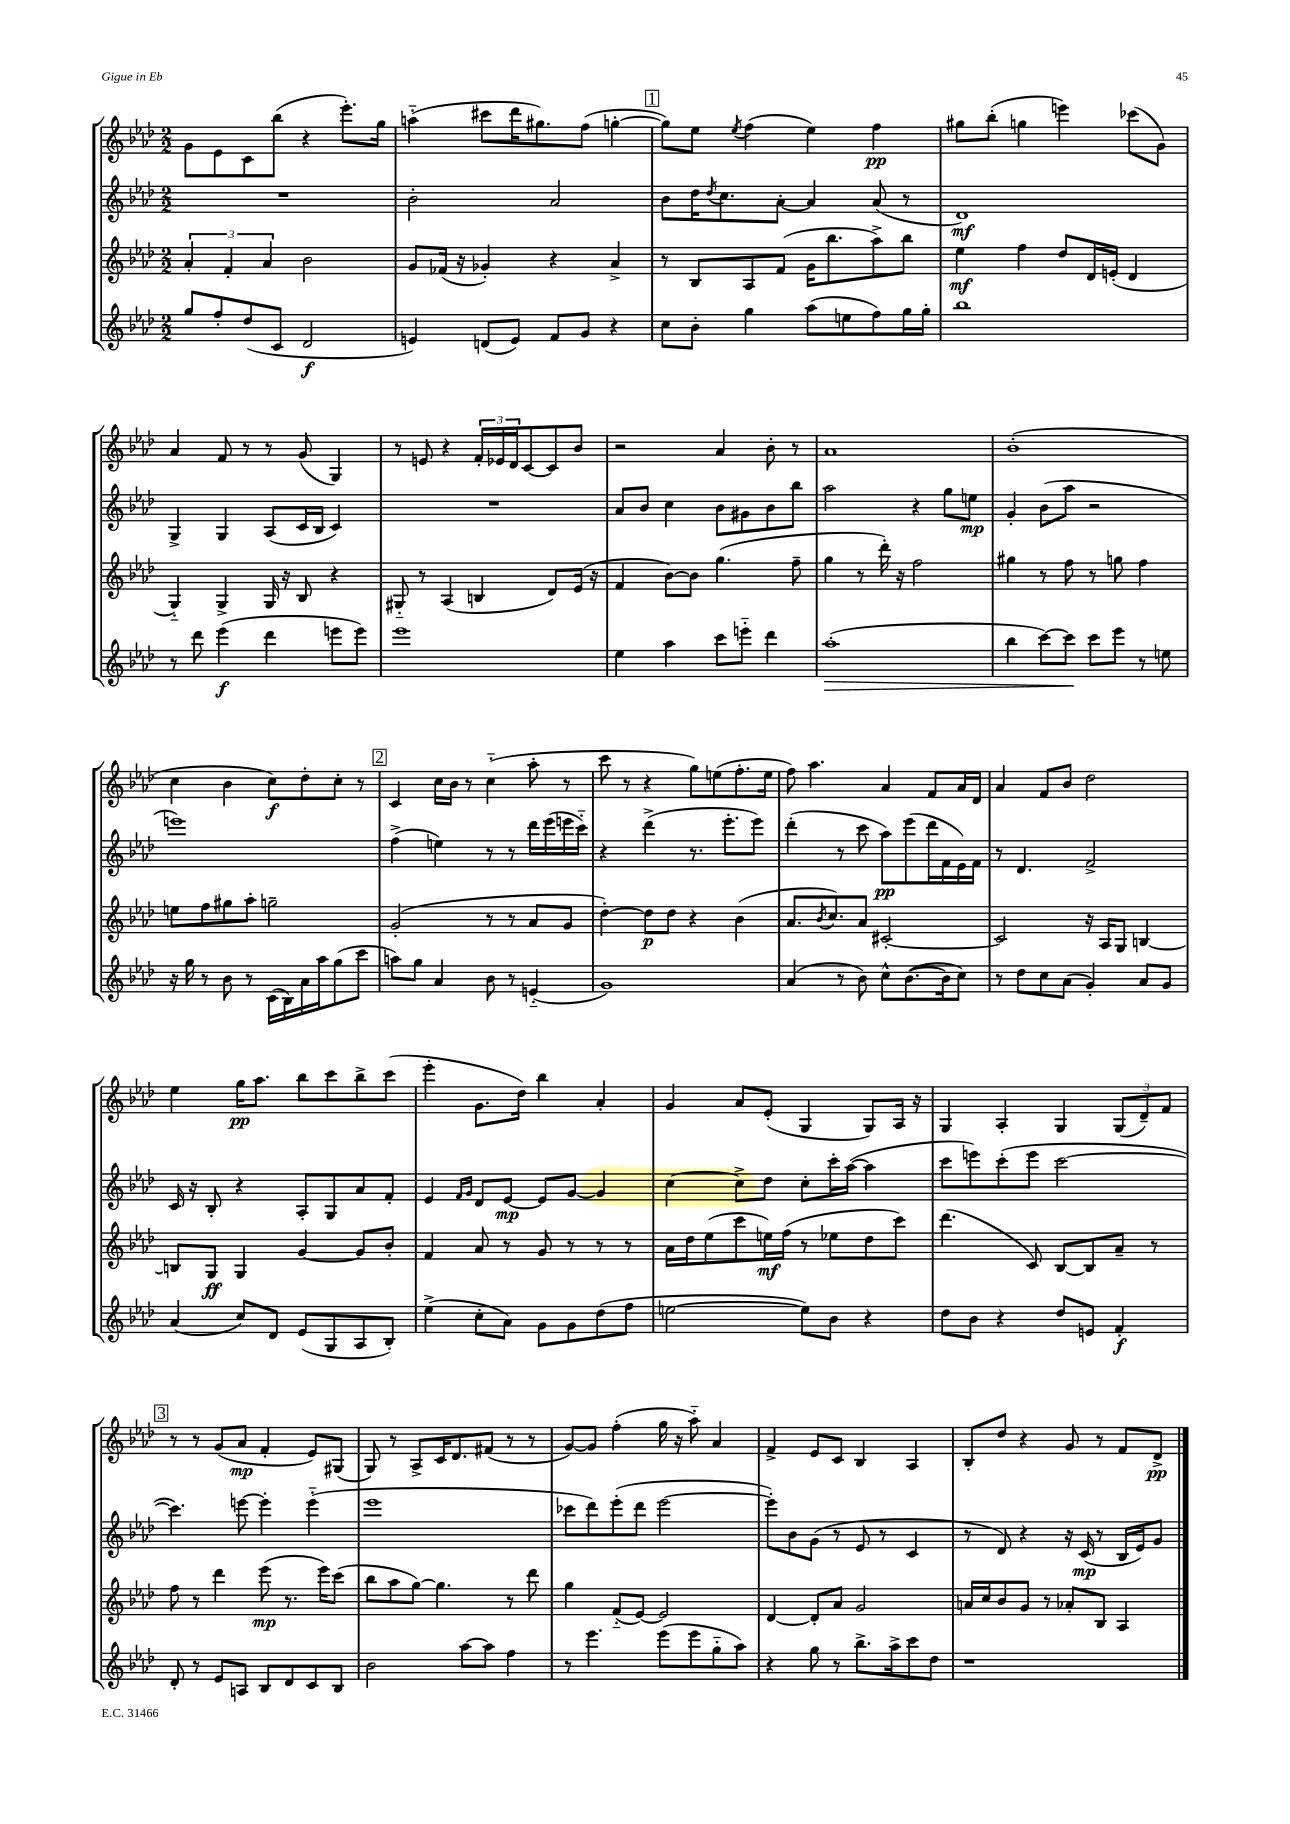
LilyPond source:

<<
\new StaffGroup <<
\new Staff = "s0" {
    \clef treble \key aes \major \numericTimeSignature \time 2/2
    g'8 ees'8 c'8 bes''8( r4 ees'''8.-.) g''16 |
    a''4-_( cis'''8 des'''16 gis''8.) f''8( g''4~-. |
    \mark \markup { \box "1" } g''8) ees''8 \acciaccatura { ees''8 } f''4( ees''4) f''4\pp |
    gis''8 bes''8-.( g''4 e'''4) ces'''8( g'8) |
    aes'4 f'8 r8 r8 g'8( g4) |
    r8 e'8 r4 \tuplet 3/2 { f'16-. ees'16 des'16 } c'8~ c'8 bes'8 |
    r2 aes'4 bes'8-. r8 |
    aes'1 |
    bes'1-.( |
    c''4 bes'4 c''8\f) des''8-. c''8-. r8 |
    \mark \markup { \box "2" } c'4 c''16 bes'16 r8 c''4-_( aes''8-. r8 |
    c'''8 r8 r4 g''8) e''8( f''8.-. e''16 |
    f''8) aes''4. aes'4 f'8 aes'16 des'16 |
    aes'4 f'8 bes'8 des''2 |
    ees''4 g''16\pp aes''8. bes''8 c'''8 bes''8-> c'''8( |
    ees'''4-. g'8. des''16) bes''4 aes'4-. |
    g'4 aes'8 ees'8-.( g4 g8) aes16 r16 |
    g4 aes4-. g4 \tuplet 3/2 { g8( des'8--) f'8 } |
    \mark \markup { \box "3" } r8 r8 g'8( aes'8\mp f'4-. ees'8) gis8( |
    g8) r8 aes8-> c'16 des'8. fis'8( r8 r8 |
    g'8~) g'8 f''4-.( g''16 r16 aes''8-_) aes'4 |
    f'4-> ees'8 c'8 bes4 aes4 |
    bes8-. des''8 r4 g'8 r8 f'8 des'8->\pp \bar "|." |
}
\new Staff = "s1" {
    \clef treble \key aes \major \numericTimeSignature \time 2/2
    R1 |
    bes'2-. aes'2 |
    \mark \markup { \box "1" } bes'8 des''16 \acciaccatura { des''8 } c''8. aes'8~-. aes'4 aes'8( r8 |
    des'1\mf) |
    g4-> g4 aes8( c'16 bes16 c'4) |
    R1 |
    aes'8 bes'8 c''4 bes'8 gis'8 bes'8 bes''8 |
    aes''2 r4 g''8 e''8\mp |
    g'4-. bes'8( aes''8 r2 |
    e'''1) |
    \mark \markup { \box "2" } f''4->( e''4) r8 r8 des'''16 ees'''16( e'''16 c'''16-_) |
    r4 des'''4->( r8. ees'''8.-. ees'''8) |
    des'''4-.( r8 c'''8 aes''8\pp) ees'''8( des'''16 f'16 ees'16) f'16 |
    r8 des'4. f'2-> |
    c'16 r16 bes8-. r4 aes8-. g8 aes'8 f'8-. |
    ees'4 \grace { f'16 g'16 } des'8 ees'8~\mp ees'8 g'8~ g'4 |
    c''4~ c''8-> des''8 c''8-. c'''16-. aes''16~( aes''4 |
    c'''8 e'''8) c'''8-.( e'''8 c'''2~ |
    \mark \markup { \box "3" } c'''4.) e'''8~ e'''4-. e'''4-_( |
    ees'''1 |
    ces'''8 des'''8) ees'''8-.( des'''8 ees'''2~ |
    ees'''8-.) bes'8 g'8( r8 ees'8 r8 c'4 |
    r8 des'8) r4 r16 c'16\mp( r8 bes16 ees'16) g'8 \bar "|." |
}
\new Staff = "s2" {
    \clef treble \key aes \major \numericTimeSignature \time 2/2
    \tuplet 3/2 { aes'4-. f'4-. aes'4 } bes'2 |
    g'8 fes'16( r16 ges'4-.) r4 aes'4-> |
    \mark \markup { \box "1" } r8 bes8 aes8 f'8( g'16 bes''8. aes''8->) bes''8 |
    ees''4\mf f''4 des''8 des'16 e'16-.( des'4 |
    g4-_) g4-> g16 r16 bes8 r4 |
    gis8-_ r8 aes4( b4 des'8) ees'16( r16 |
    f'4 bes'8~) bes'8 g''4.( f''8-- |
    g''4 r8 des'''16-.) r16 f''2 |
    gis''4 r8 f''8 r8 g''8 f''4 |
    e''8 f''8 gis''8 aes''8-. g''2-- |
    \mark \markup { \box "2" } g'2-.( r8 r8 aes'8 g'8 |
    des''4~-.) des''8\p des''8 r4 bes'4( |
    aes'8. \acciaccatura { bes'8 } c''8.) aes'8 cis'2~-. |
    cis'2 r16 aes16 g8 b4~ |
    b8 g8\ff g4 g'4~ g'8 bes'8-. |
    f'4 aes'8 r8 g'8 r8 r8 r8 |
    aes'16 des''16 ees''8( c'''8 e''16\mf) f''16( r8 ees''8 des''8 c'''8) |
    des'''4.( c'8) bes8~ bes8 aes'8-- r8 |
    \mark \markup { \box "3" } f''8 r8 des'''4 ees'''8\mp( r8. ees'''16) c'''8( |
    bes''8 aes''8 g''8~) g''4. r8 des'''8 |
    g''4 f'8-_( ees'8~) ees'2 |
    des'4~ des'8-. aes'8 g'2 |
    a'16 c''16 bes'8 g'8 r8 aes'8-. bes8 aes4 \bar "|." |
}
\new Staff = "s3" {
    \clef treble \key aes \major \numericTimeSignature \time 2/2
    g''8 f''8-. des''8( c'8 des'2\f |
    e'4) d'8( e'8) f'8 g'8 r4 |
    \mark \markup { \box "1" } c''8 bes'8-. g''4 aes''8( e''8 f''8) g''16 g''16-. |
    bes''1 |
    r8 des'''8 ees'''4\f( des'''4 e'''8 e'''8) |
    ees'''1 |
    ees''4 aes''4 c'''8 e'''8-_ des'''4 |
    aes''1-.\>( |
    bes''4 c'''8~) c'''8\! c'''8 ees'''8 r8 e''8 |
    r16 g''16 r8 bes'8 r8 c'16( bes16) aes'16 aes''16 g''8( c'''8 |
    \mark \markup { \box "2" } a''8) g''8 aes'4 bes'8 r8 e'4-_( |
    g'1) |
    aes'4( r8 bes'8) c''8-^ bes'8.~( bes'16 c''8) |
    r8 des''8 c''8 aes'8( g'4-.) aes'8 g'8 |
    aes'4( c''8) des'8 ees'8( g8 aes8 bes8-.) |
    ees''4->( c''8-. aes'8) g'8 g'8 des''8( f''8 |
    e''2~ e''8) bes'8 r4 |
    des''8 bes'8 r4 des''8 e'8 f'4-.\f |
    \mark \markup { \box "3" } des'8-. r8 ees'8 a8 bes8 des'8 c'8 bes8 |
    bes'2 aes''8~ aes''8 f''4 |
    r8 ees'''4. ees'''8( ees'''8 g''8-_ aes''8) |
    r4 g''8 r8 bes''8.-> aes''16-> c'''8 des''8 |
    r1 \bar "|." |
}
>>
>>
\layout { \context { \Score \remove "Bar_number_engraver" } }
